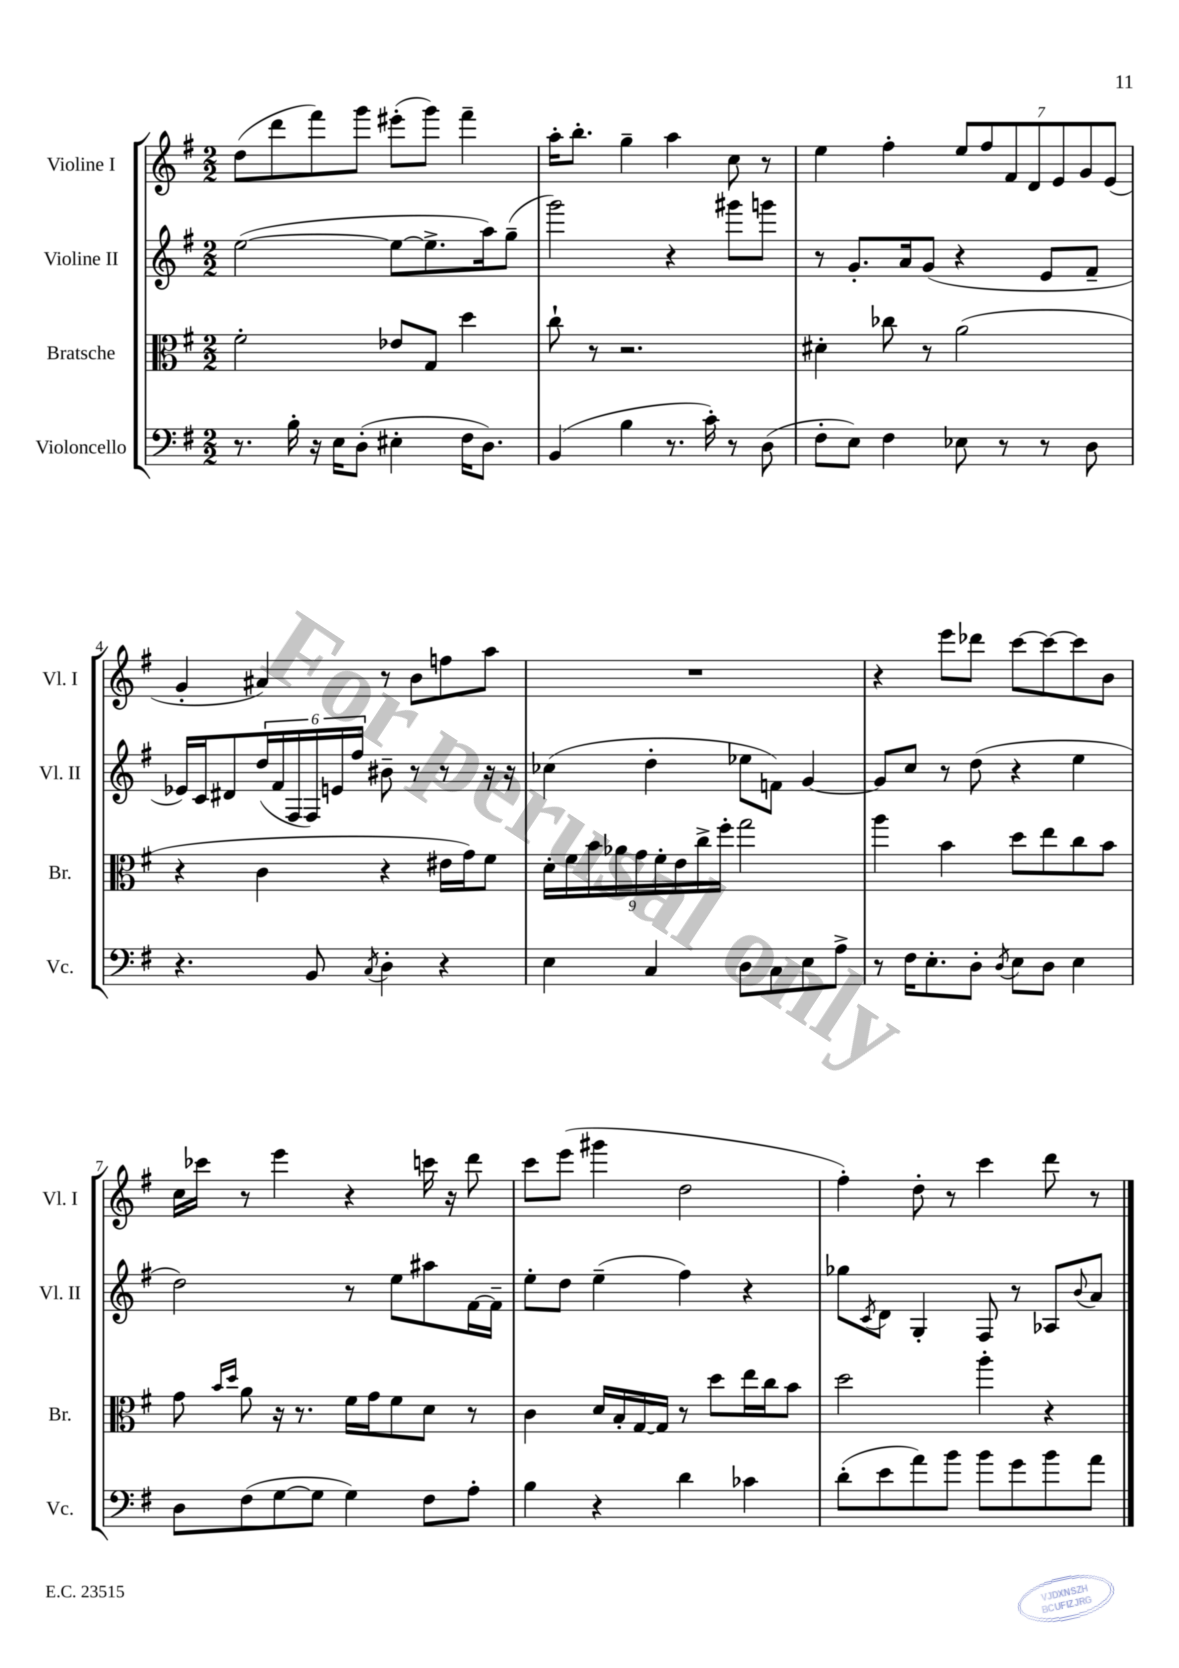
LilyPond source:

<<
\new StaffGroup <<
\new Staff = "s0" \with { instrumentName = "Violine I" shortInstrumentName = "Vl. I" } {
    \clef treble \key g \major \numericTimeSignature \time 2/2
    d''8( d'''8 fis'''8) g'''8 eis'''8-.( g'''8) fis'''4-- |
    a''16-. b''8.-. g''4-- a''4 c''8 r8 |
    e''4 fis''4-. \tuplet 7/4 { e''8 fis''8 fis'8 d'8 e'8 g'8 e'8( } |
    g'4-. ais'4) r8 b'8 f''8 a''8 |
    R1 |
    r4 e'''8 des'''8 c'''8~ c'''8~ c'''8 b'8 |
    c''16 ces'''16 r8 e'''4 r4 c'''16 r16 d'''8 |
    c'''8 e'''8( gis'''4 d''2 |
    fis''4-.) d''8-. r8 c'''4 d'''8 r8 \bar "|." |
}
\new Staff = "s1" \with { instrumentName = "Violine II" shortInstrumentName = "Vl. II" } {
    \clef treble \key g \major \numericTimeSignature \time 2/2
    e''2~( e''8~ e''8.-> a''16) g''8--( |
    g'''2) r4 gis'''8 g'''8 |
    r8 g'8.-. a'16 g'8( r4 e'8 fis'8-- |
    ees'16) c'16 dis'8 \tuplet 6/4 { d''16( fis'16 fis16 fis16) e'16 fis''16 } bis'8-- r8 r8 r16 r16 |
    ces''4( d''4-. ees''8 f'8) g'4~ |
    g'8 c''8 r8 d''8( r4 e''4 |
    d''2) r8 e''8 ais''8 fis'16~ fis'16-- |
    e''8-. d''8 e''4--( fis''4) r4 |
    ges''8 \acciaccatura { c'8 } d'8 g4-. fis8 r8 aes8 \appoggiatura { b'8 } a'8 \bar "|." |
}
\new Staff = "s2" \with { instrumentName = "Bratsche" shortInstrumentName = "Br." } {
    \clef alto \key g \major \numericTimeSignature \time 2/2
    fis'2-. ees'8 g8 d''4 |
    c''8-! r8 r2. |
    dis'4-. ces''8 r8 a'2( |
    r4 c'4 r4 eis'16 g'16) fis'8 |
    \tuplet 9/8 { d'16-. fis'16 b'16 aes'16 g'16 fis'16-. e'16 c''16-> fis''16-. } g''2 |
    a''4 b'4 d''8 e''8 c''8 b'8 |
    g'8 \grace { b'16 d''16 } a'8 r16 r8. fis'16 g'16 fis'8 d'8 r8 |
    c'4 d'16 b16-. g16~ g16 r8 d''8 e''16 c''16 b'8 |
    d''2 a''4-. r4 \bar "|." |
}
\new Staff = "s3" \with { instrumentName = "Violoncello" shortInstrumentName = "Vc." } {
    \clef bass \key g \major \numericTimeSignature \time 2/2
    r8. b16-. r16 e16 d8-.( eis4-. fis16 d8.) |
    b,4( b4 r8. c'16-.) r8 d8( |
    fis8-. e8) fis4 ees8 r8 r8 d8 |
    r4. b,8 \acciaccatura { c8 } d4-. r4 |
    e4 c4 d8 c8 e8 a8-> |
    r8 fis16 e8.-. d8-. \acciaccatura { d8 } e8 d8 e4 |
    d8 fis8( g8~ g8 g4) fis8 a8-. |
    b4 r4 d'4 ces'4 |
    d'8-.( e'8 a'8) b'8 b'8 g'8 b'8 a'8 \bar "|." |
}
>>
>>
